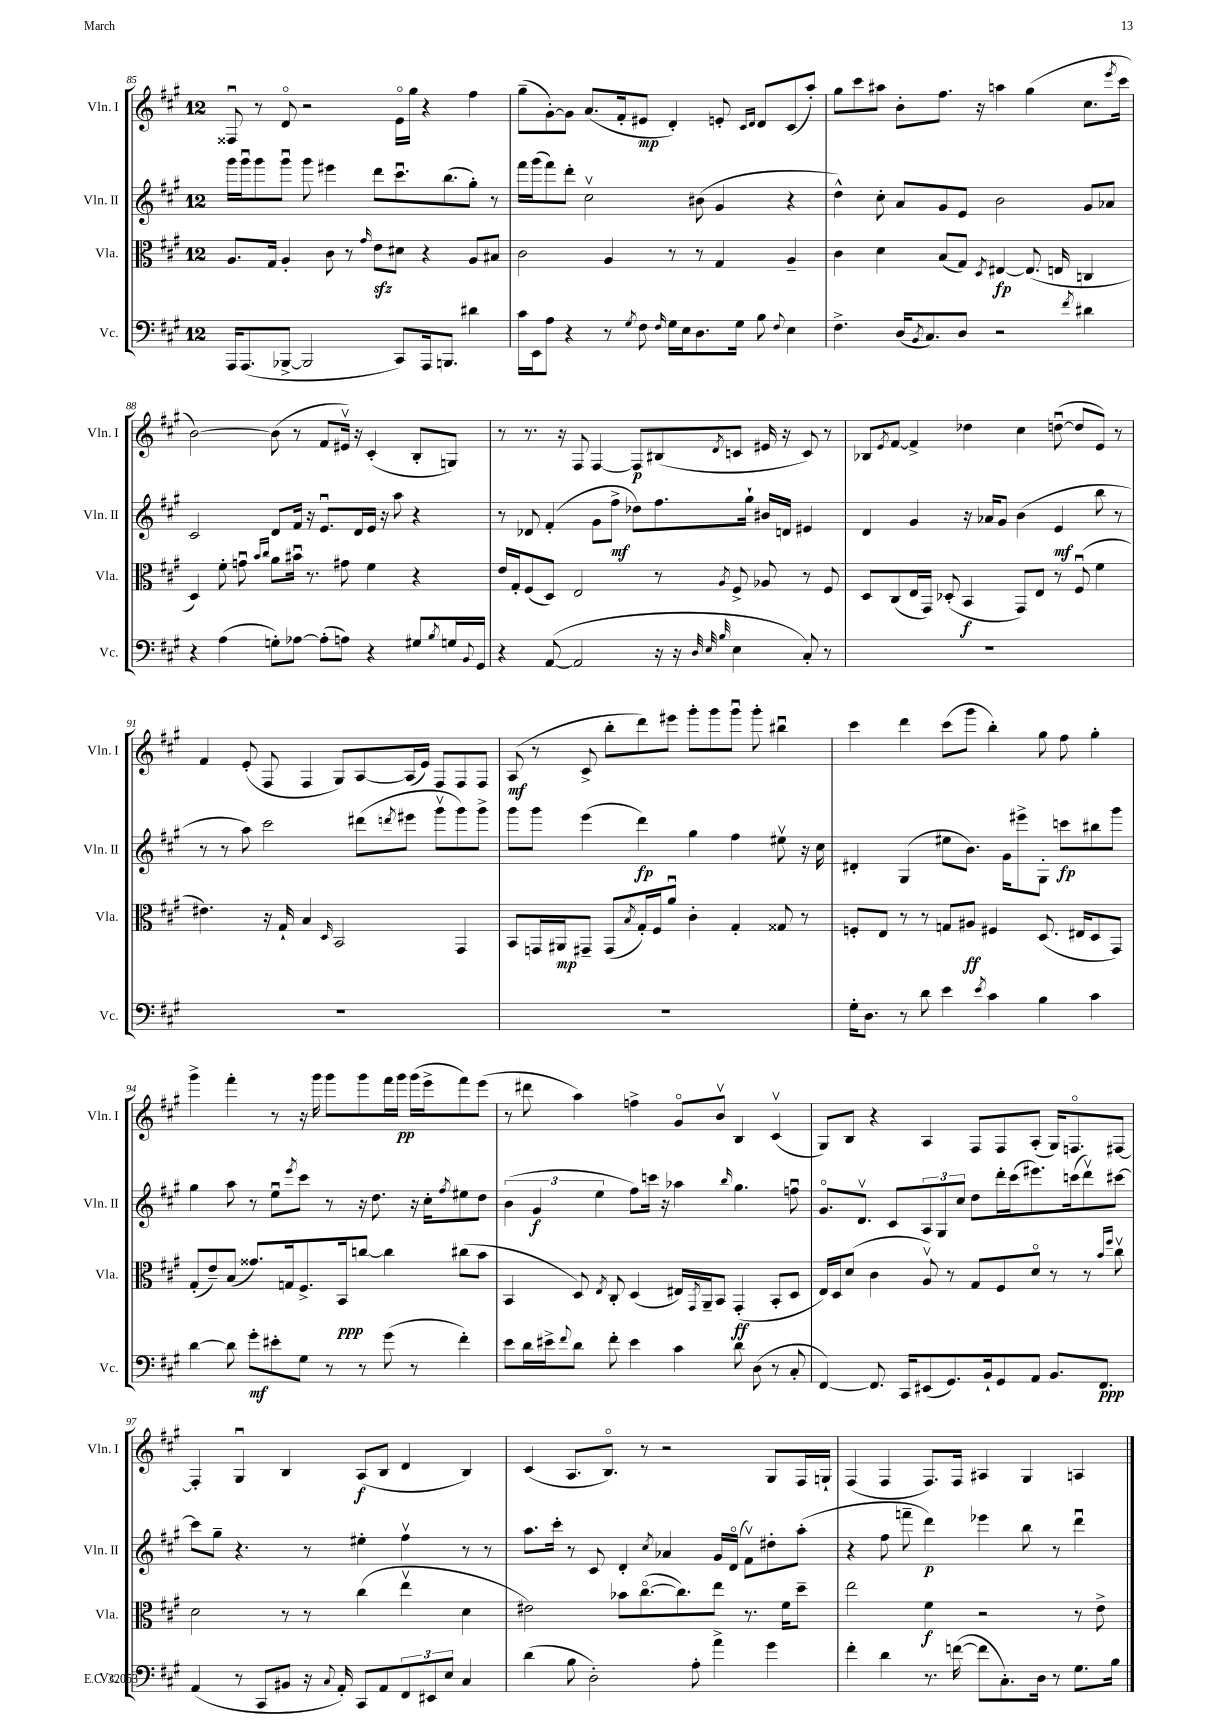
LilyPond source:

<<
\new StaffGroup <<
\new Staff = "s0" \with { instrumentName = "Vln. I" shortInstrumentName = "Vln. I" } {
    \clef treble \key a \major \once \override Staff.TimeSignature.style = #'single-digit \time 12/8
    fisis8\downbow r8 d'8\flageolet r2 e'16\flageolet gis''16 r4 fis''4 |
    gis''8--( gis'8~-.) gis'8 a'8.( fis'16-. eis'8\mp d'4-.) e'8-. \grace { cis'16 d'16 } d'8 cis'8( a''8-.) |
    gis''8 cis'''8 ais''8 b'8-. fis''8. r16 a''4 gis''4( cis''8. \acciaccatura { e'''8 } cis'''16 |
    b'2~) b'8( r8 fis'8 eis'16\upbow) r16 cis'4-.( b8-. g8) |
    r8 r8. r16 fis8 fis4~ fis8\p bis8( \acciaccatura { d'8 } c'8 eis'16 r16 c'8) r8 |
    bes8 \acciaccatura { e'8 } fis'8~ fis'4-> des''4 cis''4 d''8~\downbow( d''8 e'8) r8 |
    fis'4 e'8-.( fis8 fis4 gis8) a8~ a16( e'16) fis8 fis8 fis8 |
    a8\mf( r8 cis'8-> b''8-. d'''8) eis'''8 gis'''8-. gis'''8 gis'''8\downbow gis'''8-. bis''4\downbow |
    cis'''4 d'''4 cis'''8( gis'''8 b''4-.) gis''8 fis''8 gis''4-. |
    gis'''4-> fis'''4-. r8 r16 gis'''16 gis'''8 gis'''8 fis'''16 gis'''16\pp gis'''16( e'''16-> fis'''8) e'''8( |
    r8 dis'''8 a''4) f''4-> gis'8\flageolet b'8\upbow b4 cis'4\upbow( |
    gis8) b8 r4 a4 fis8 fis8 a8-.( gis16) f8.\flageolet fis8~ |
    fis4-. gis4\downbow b4 a8\f( b8 d'4 b4) |
    cis'4( a8. b8.\flageolet) r8 r2 gis8 fis16 g16-! |
    fis4( fis4 fis8.) fis16 ais4 gis4 a4 \bar "|." |
}
\new Staff = "s1" \with { instrumentName = "Vln. II" shortInstrumentName = "Vln. II" } {
    \clef treble \key a \major \once \override Staff.TimeSignature.style = #'single-digit \time 12/8
    gis'''16 gis'''16\downbow gis'''8 gis'''8\downbow gis'''8 eis'''4 d'''8 cis'''8.\downbow b''8.( gis''8-.) r8 |
    fis'''16 gis'''16( fis'''8) d'''8-. cis''2\upbow bis'8( gis'4 r4 |
    d''4-^) cis''8-. a'8 gis'8 e'8 b'2 gis'8 aes'8 |
    cis'2 d'8 fis'16 r16 e'8.\downbow d'16 e'16 r16 a''8 r4 |
    r8 des'8 fis'4-.( gis'8 fis''8->\mf des''8) fis''8. gis''16-! bis'16 d'16 eis'4 |
    d'4 gis'4 r16 aes'16 gis'8 b'4( e'4\mf b''8 r8 |
    r8 r8 a''8) cis'''2 dis'''8( \acciaccatura { d'''8 } eis'''8 gis'''8\upbow gis'''8) gis'''8-> |
    gis'''8 gis'''8 e'''4( d'''4\fp) gis''4 fis''4 eis''8\upbow r16 cis''16 |
    dis'4-. gis4( eis''8 b'8.) gis'16 eis'''8-> gis8-. c'''8\fp bis''8 gis'''8 |
    gis''4 a''8 r8 e''8\downbow \acciaccatura { e'''8 } cis'''8 r8 r16 d''8. r16 cis''16-. \acciaccatura { fis''8 } eis''8 d''8 |
    \tuplet 3/2 { b'4( gis'4\f e''4 } fis''8) c'''16 r16 aes''4 \grace { b''16 } gis''4. f''8\downbow |
    gis'8.\flageolet d'8.\upbow cis'8 \tuplet 3/2 { a8 gis8 cis''8 } d''8 d'''16-. cis'''16( eis'''8.) c'''16( d'''8\upbow) cis'''8~ |
    cis'''8 gis''8-- r4. r8 eis''4-. fis''4\upbow r8 r8 |
    a''8. cis'''16-. r8 cis'8 d'4-. \acciaccatura { cis''8 } aes'4 gis'16 d'16\flageolet( fis'8\upbow) dis''8-. a''8-.( |
    r4 fis''8 f'''8-- d'''4\p) ees'''4 b''8 r8 d'''4\downbow \bar "|." |
}
\new Staff = "s2" \with { instrumentName = "Vla." shortInstrumentName = "Vla." } {
    \clef alto \key a \major \once \override Staff.TimeSignature.style = #'single-digit \time 12/8
    a8. gis16 a4-. cis'8 r8 \grace { gis'16 } e'8\sfz dis'8 r4 a8 bis8 |
    cis'2 a4 r8 r8 gis4 a4-- |
    cis'4 d'4 b8( gis8) \acciaccatura { d8 } eis4~\fp eis8.( e16 c4 |
    d4) fis'8-. g'8\downbow \grace { b'16 cis''16 } a'8 bis'16\downbow r8. gis'8 fis'4 r4 |
    e'16 gis16-. fis8( d8) e2 r8 \acciaccatura { a8 } fis8-> aes8 r8 fis8 |
    d8 cis8( e16 gis,16) des8-.( b,4\f gis,8) e8 r8 fis8\downbow( fis'4 |
    eis'4.) r16 gis16-! b4 \grace { d16 } b,2 gis,4 |
    b,8 g,16 ais,16\mp gis,8-- gis,8( \acciaccatura { b8 } gis16-.) fis16 a'8\downbow cis'4-. gis4-. gisis8 r8 |
    f8-. e8 r8 r8 g8 ais8\ff fis4 d8.( eis16 d8 gis,8) |
    gis8-.( e'8--) b8( gisis'8.) g16 fis8.-> b,16\ppp c''8~ c''4 cis''8( b'8 |
    b,4 d8) \acciaccatura { e8 } cis8-. d4( eis16) \acciaccatura { gis,8 } a,16-- b,8 gis,4-.\ff( b,8-. d8 |
    e16) d16 d'8( cis'4 a8\upbow) r8 gis8 fis8 d'8\flageolet r8 r8 \grace { b'16 fis''16 } cis''8\upbow |
    d'2 r8 r8 cis''4( e''4\upbow d'4 |
    eis'2) bes'8 cis''8.~\flageolet( cis''8.) e''8 r8. fis'16 d''8-- |
    e''2 fis'4\f r2 r8 e'8-> \bar "|." |
}
\new Staff = "s3" \with { instrumentName = "Vc." shortInstrumentName = "Vc." } {
    \clef bass \key a \major \once \override Staff.TimeSignature.style = #'single-digit \time 12/8
    a,,16 a,,8.( bes,,8~-> bes,,2 cis,8) a,,16 b,,8. dis'4 |
    cis'16 e,16 a8 r4 r8 \acciaccatura { gis8 } fis8 \grace { fis16 } gis16 e16 d8. gis16 b8 \appoggiatura { fis8 } e4 |
    fis4.-> d16( \acciaccatura { b,8 } cis8.) d8 r2 \acciaccatura { fis'8 } dis'4 |
    r4 a4( g8-.) aes8~ aes8-.( a8) r4 gis8 \acciaccatura { b8 } g16 \appoggiatura { b,8 } gis,16 |
    r4 a,8~( a,2 r16 r16 \grace { d32 e32 b32 } e4 cis8-.) r8 |
    R1. |
    R1. |
    R1. |
    gis16-. d8. r8 d'8 e'4 \acciaccatura { e'8 } cis'4 b4 cis'4 |
    d'4~ d'8 gis'8-.\mf eis'8-. gis8 r8 r8 gis'8( r8 fis'4-.) |
    e'8 d'16 eis'16-> \appoggiatura { fis'8 } d'8 fis'8-. eis'4 cis'4 d'8 d8( r8 cis8-. |
    fis,4~) fis,8. cis,16 eis,8( gis,8.) b,16-! gis,8 a,8 b,8. fis,8.\ppp |
    a,4( r8 cis,8 bis,8 r16 \appoggiatura { cis8 } a,16-.) cis,8 a,8 \tuplet 3/2 { fis,8 eis,8 e8 } cis4 |
    d'4( b8 d2-.) a8-. a'4-> gis'4 |
    fis'4-. d'4 r8. f'16~( f'8 cis8.-.) d16 r8 gis8. b16 \bar "|." |
}
>>
>>
\layout { \context { \Score currentBarNumber = #85 } }
